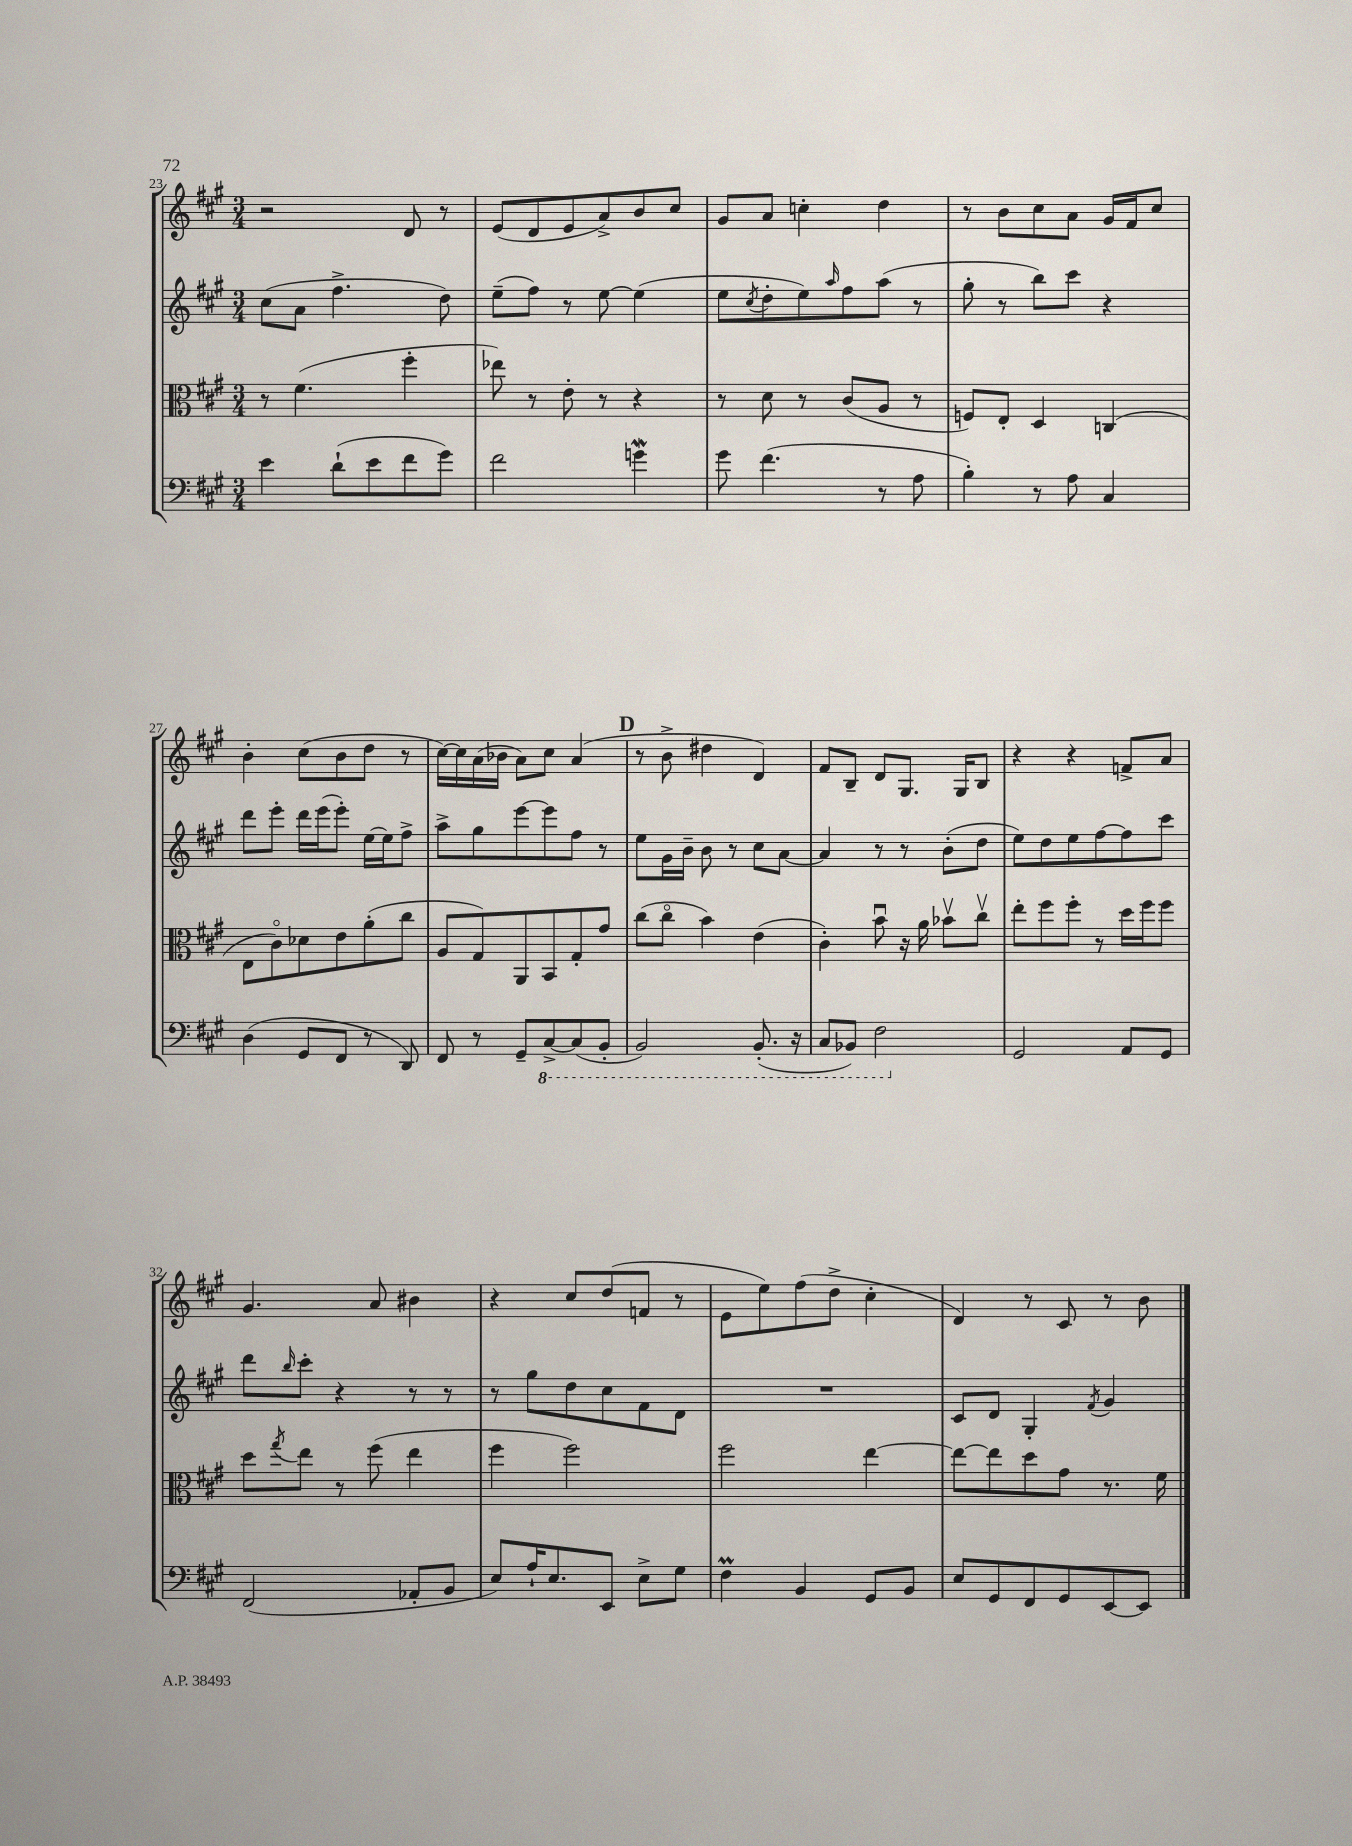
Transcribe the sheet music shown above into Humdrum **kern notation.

**kern	**kern	**kern	**kern
*staff4	*staff3	*staff2	*staff1
*clefF4	*clefC3	*clefG2	*clefG2
*k[f#c#g#]	*k[f#c#g#]	*k[f#c#g#]	*k[f#c#g#]
*M3/4	*M3/4	*M3/4	*M3/4
4e	8r	(8cc#	2r
.	(4.f#	8a	.
(8d`	.	4.ff#^	.
8e	.	.	.
8f#	4ff#'	.	8d
8g#)	.	8dd)	8r
=	=	=	=
2f#	8ee-)	(8ee~	(8e
.	8r	8ff#)	8d
.	8e'	8r	8e
.	8r	[8ee	8a^)
4g	4r	(4ee]	8b
.	.	.	8cc#
=	=	=	=
8g#	8r	8ee	8g#
.	.	8qcc#	.
(4.f#	8d	8dd'	8a
.	8r	8ee)	4cc'
.	.	16qqaa	.
.	(8c#	8ff#	.
8r	8A	(8aa	4dd
8A	8r	8r	.
=	=	=	=
4B')	8F)	8gg#'	8r
.	8E'	8r	8b
8r	4D	8bb)	8cc#
8A	.	8ccc#	8a
4C#	(4C	4r	16g#
.	.	.	16f#
.	.	.	8cc#
=	=	=	=
(4D	8E	8ddd	4b'
.	8c#o)	8eee'	.
8GG#	8d-	16ddd	(8cc#
.	.	(16eee	.
8FF#	8e	8eee')	8b
8r	(8a'	[16ee	8dd
.	.	16ee]	.
8DD)	8cc#	8ff#^	8r
=	=	=	=
8FF#	8A	8aa^	[16cc#)
.	.	.	16cc#]
8r	8G#)	8gg#	(16a
.	.	.	16b-
8GG#~	8AA	[8eee	8a)
[8CC#^	8BB	8eee]	8cc#
(8CC#]	8G#'	8ff#	(4a
8BBB'	8g#	8r	.
=	=	=	=
2BBB)	(8cc#	8ee	8r
.	8cc#o	16g#	8b^
.	.	16b~	.
.	4b)	8b	4dd#
.	.	8r	.
(8.BBB'	(4e	8cc#	4d)
.	.	[8a	.
16r	.	.	.
=	=	=	=
8CC#	4c#')	4a]	8f#
8BBB-)	.	.	8B~
2FF#	8bu	8r	8d
.	16r	8r	8.G#
.	16a	.	.
.	8b-v	(8b'	.
.	.	.	16G#
.	8cc#v	8dd	8B
=	=	=	=
2GG#	8ee'	8ee)	4r
.	8ff#	8dd	.
.	8ff#'	8ee	4r
.	8r	[8ff#	.
8AA	16dd	8ff#]	8f^
.	16ff#	.	.
8GG#	8ff#	8ccc#	8a
=	=	=	=
(2FF#	8dd	8ddd	4.g#
.	8qgg#	16qqbb	.
.	8ee	8ccc#'	.
.	8r	4r	.
.	(8ff#	.	8a
8AA-'	4ee	8r	4b#
8BB	.	8r	.
=	=	=	=
8E)	4ff#	8r	4r
16A`	.	8gg#	.
8.E	.	.	.
.	2ff#)	8dd	8cc#
8EE	.	8cc#	(8dd
8E^	.	8f#	8f
8G#	.	8d	8r
=	=	=	=
4F#	2ff#	2.r	8e
.	.	.	8ee)
4BB	.	.	(8ff#
.	.	.	8dd^
8GG#	[4ee	.	4cc#'
8BB	.	.	.
=	=	=	=
8E	8ee_	8c#	4d)
8GG#	8ee]	8d	.
8FF#	8dd	4G#'	8r
8GG#	8g#	.	8c#
.	.	8qf#	.
[8EE	8.r	4g#	8r
8EE]	.	.	8b
.	16f#	.	.
==	==	==	==
*-	*-	*-	*-
